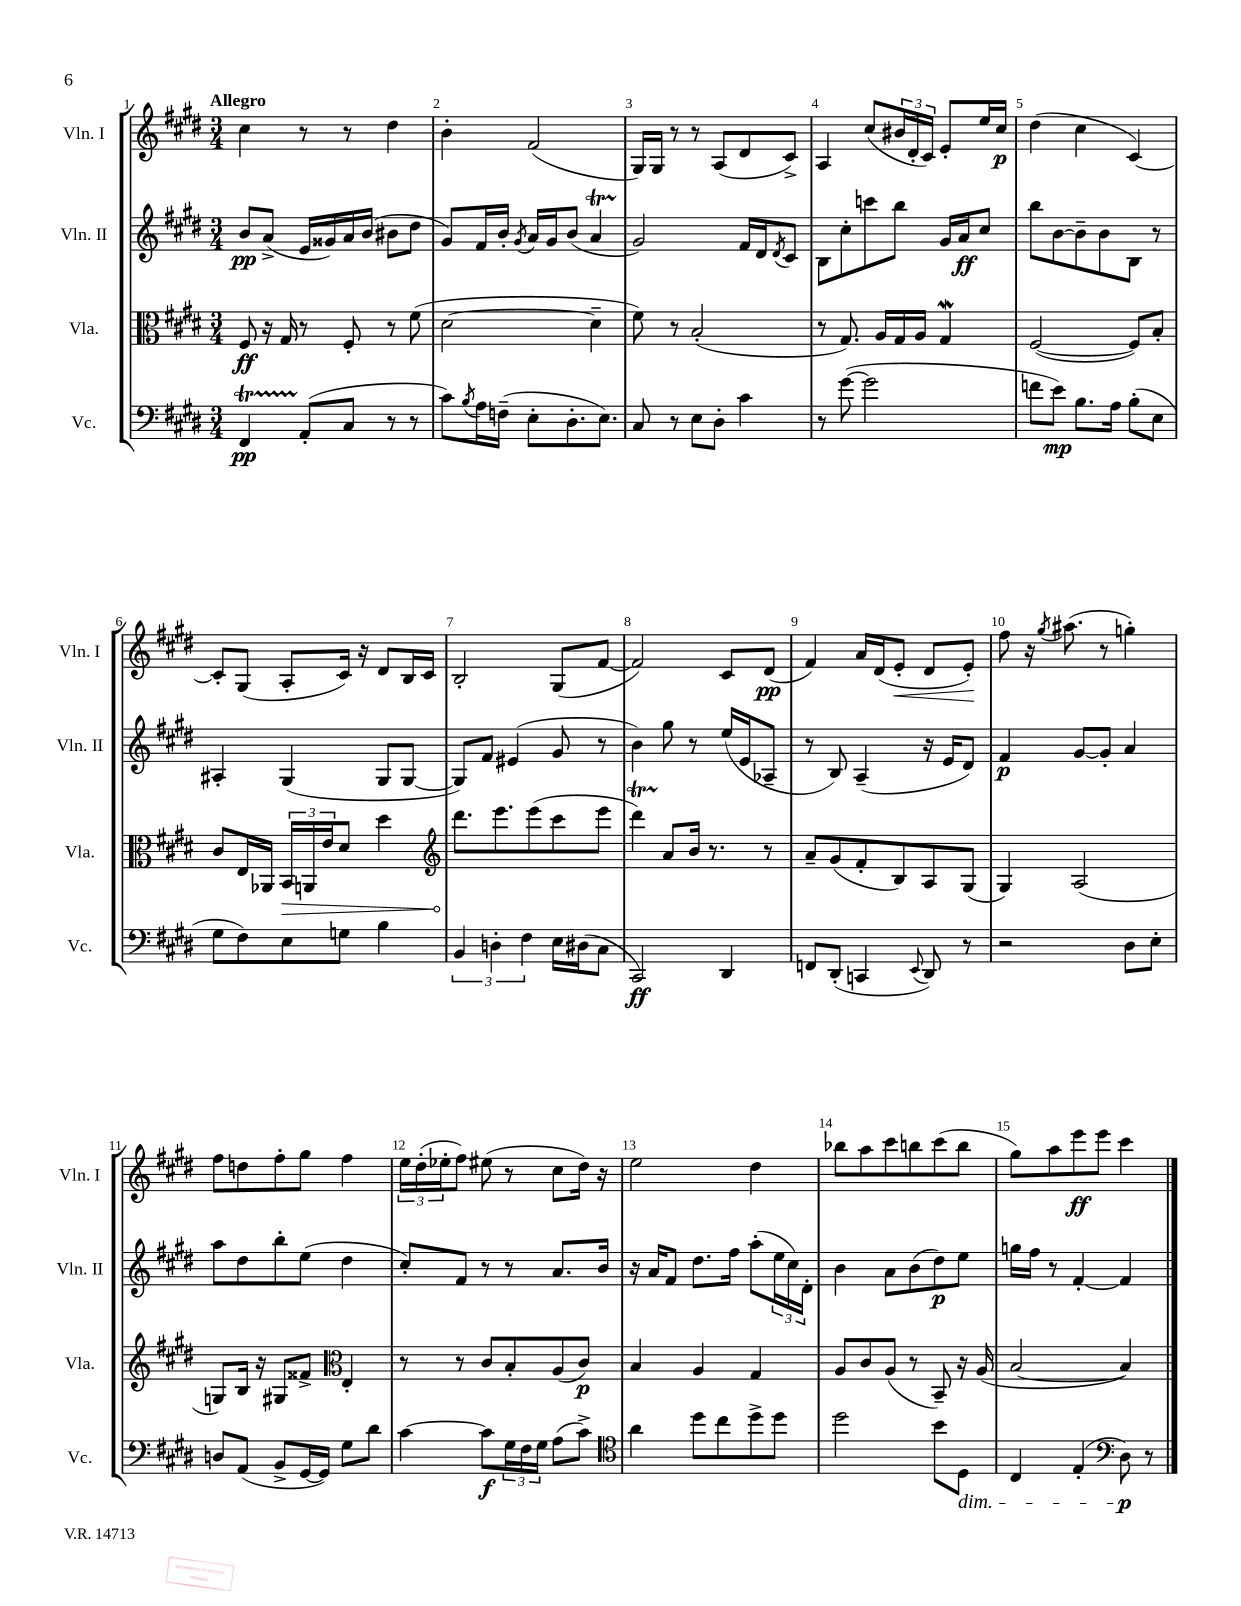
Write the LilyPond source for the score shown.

<<
\new StaffGroup <<
\new Staff = "s0" \with { instrumentName = "Vln. I" shortInstrumentName = "Vln. I" } {
    \clef treble \key e \major \numericTimeSignature \time 3/4 \tempo "Allegro"
    cis''4 r8 r8 dis''4 |
    b'4-. fis'2( |
    gis16) gis16 r8 r8 a8( dis'8 cis'8->) |
    a4 cis''8( \tuplet 3/2 { bis'16 dis'16-. cis'16) } e'8-. e''16 cis''16\p |
    dis''4( cis''4 cis'4~) |
    cis'8-. gis8( a8-. cis'16) r16 dis'8 b16 cis'16 |
    b2-. gis8( fis'8~ |
    fis'2) cis'8 dis'8\pp( |
    fis'4) a'16 dis'16( e'8-.\< dis'8 e'8-.\!) |
    fis''8 r16 \acciaccatura { gis''8 } ais''8.( r8 g''4-.) |
    fis''8 d''8 fis''8-. gis''8 fis''4 |
    \tuplet 3/2 { e''16 dis''16-.( ees''16-. } fis''8) eis''8( r8 cis''8 dis''16) r16 |
    e''2 dis''4 |
    bes''8 a''8 cis'''8 b''8 cis'''8( b''8 |
    gis''8) a''8 e'''8\ff e'''8 cis'''4 \bar "|." |
}
\new Staff = "s1" \with { instrumentName = "Vln. II" shortInstrumentName = "Vln. II" } {
    \clef treble \key e \major \numericTimeSignature \time 3/4
    b'8\pp a'8->( e'16 gisis'16) a'16 b'16( bis'8 dis''8 |
    gis'8) fis'16 b'16-. \acciaccatura { gis'8 } a'16 gis'16 b'8( a'4\startTrillSpan |
    gis'2\stopTrillSpan) fis'16 dis'16 \acciaccatura { dis'8 } cis'8 |
    b8 cis''8-. c'''8 b''8 gis'16 a'16\ff cis''8 |
    b''8 b'8~ b'8-- b'8 b8 r8 |
    ais4-. gis4( gis8 gis8~ |
    gis8) fis'8 eis'4( gis'8 r8 |
    b'4) gis''8 r8 e''16( e'16 aes8-- |
    r8 b8) a4--( r16 e'16 dis'8) |
    fis'4\p gis'8~ gis'8-. a'4 |
    a''8 dis''8 b''8-. e''8( dis''4 |
    cis''8-.) fis'8 r8 r8 a'8. b'16 |
    r16 a'16 fis'8 dis''8. fis''16 a''8-.( \tuplet 3/2 { e''16 cis''16) dis'16-. } |
    b'4 a'8 b'8( dis''8\p) e''8 |
    g''16 fis''16 r8 fis'4~-. fis'4 \bar "|." |
}
\new Staff = "s2" \with { instrumentName = "Vla." shortInstrumentName = "Vla." } {
    \clef alto \key e \major \numericTimeSignature \time 3/4
    fis8\ff r16 gis16 r8 fis8-. r8 fis'8( |
    dis'2~ dis'4-- |
    fis'8) r8 b2-.( |
    r8 gis8.) a16 gis16 a16 gis4\mordent |
    fis2~( fis8) b8-. |
    cis'8 e16 aes,16 \tuplet 3/2 { \once \override Hairpin.circled-tip = ##t b,16\> a,16 e'16 } dis'8 dis''4 |
    \clef treble dis'''8.\! e'''8. e'''8( cis'''8 e'''8 |
    dis'''4\startTrillSpan) a'8\stopTrillSpan b'16 r8. r8 |
    a'8-- gis'8( fis'8-. b8) a8 gis8( |
    gis4) a2( |
    g8) b16 r16 gis8 fisis'8-> \clef alto e4-. |
    r8 r8 cis'8 b8-. a8( cis'8\p) |
    b4 a4 gis4 |
    a8 cis'8 a8( r8 b,8--) r16 a16( |
    b2~ b4) \bar "|." |
}
\new Staff = "s3" \with { instrumentName = "Vc." shortInstrumentName = "Vc." } {
    \clef bass \key e \major \numericTimeSignature \time 3/4
    fis,4\startTrillSpan\pp a,8-.\stopTrillSpan( cis8 r8 r8 |
    cis'8) \acciaccatura { b8 } a16 f16--( e8-. dis8.-. e8.) |
    cis8 r8 e8 dis8-. cis'4 |
    r8 gis'8~( gis'2 |
    f'8 e'8\mp) b8. a16 b8-.( e8 |
    gis8 fis8) e8 g8 b4 |
    \tuplet 3/2 { b,4 d4-. fis4 } e16 dis16( cis8 |
    cis,2\ff) dis,4 |
    f,8 dis,8-.( c,4 \appoggiatura { e,8 } dis,8) r8 |
    r2 dis8 e8-. |
    d8 a,8( b,8-> gis,16~ gis,16) gis8 dis'8 |
    cis'4~ cis'8\f \tuplet 3/2 { gis16 fis16 gis16 } a8( cis'8->) |
    \clef tenor a'4 dis''8 cis''8 dis''8-> dis''8 |
    dis''2 b'8 dis8\dim |
    cis4 e4-.( \clef bass dis8\p\!) r8 \bar "|." |
}
>>
>>
\layout { \context { \Score \override BarNumber.break-visibility = ##(#f #t #t) barNumberVisibility = #all-bar-numbers-visible } }
